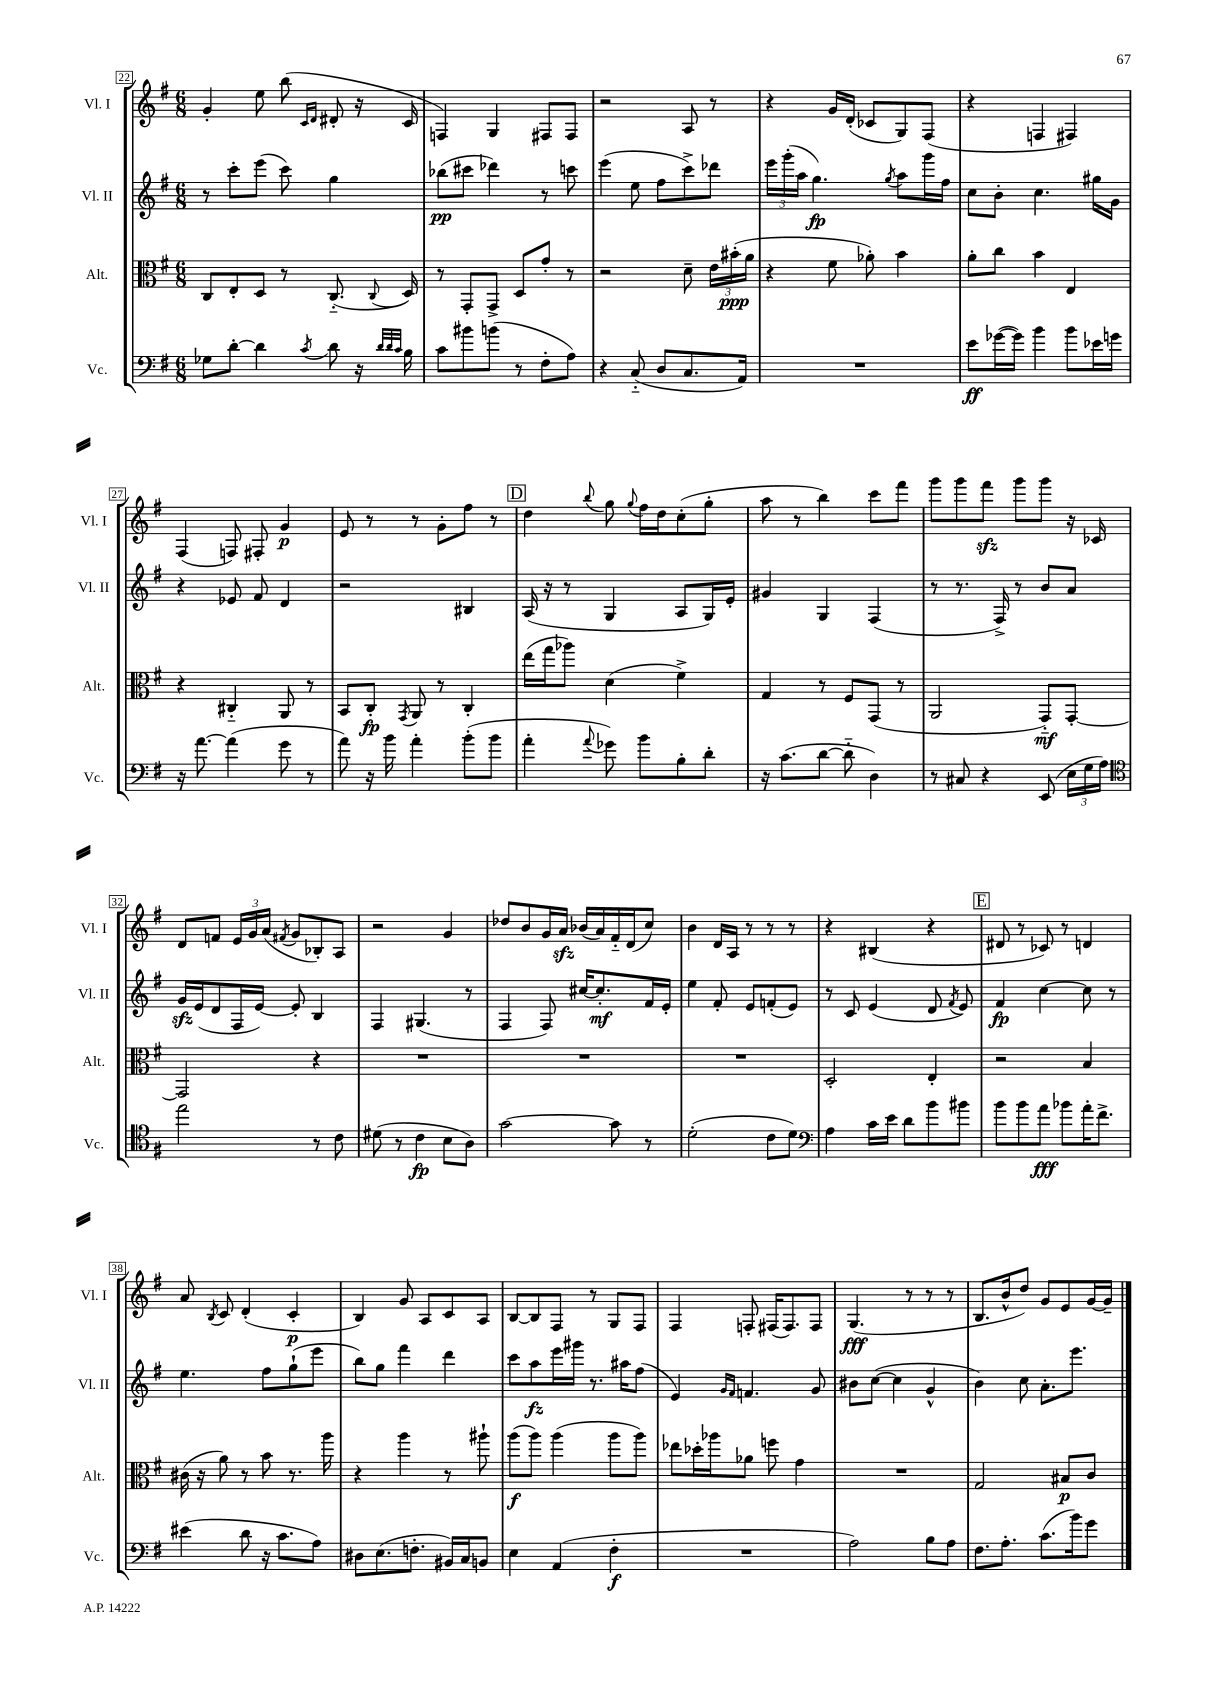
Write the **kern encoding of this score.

**kern	**kern	**kern	**kern
*staff4	*staff3	*staff2	*staff1
*clefF4	*clefC3	*clefG2	*clefG2
*k[f#]	*k[f#]	*k[f#]	*k[f#]
*M6/8	*M6/8	*M6/8	*M6/8
8G-	8C	8r	4g'
[8d'	8E'	8ccc'	.
4d]	8D	(8eee	8ee
.	8r	8ccc)	(8bb
.	.	.	16qqc
8qc	.	.	16qqd
8d	(8.C'~	4gg	8d#'
16r	.	.	16r
32qqd	.	.	.
32qqd	.	.	.
32qqc	8qqC	.	.
16B	16D)	.	16c
=	=	=	=
8c	8r	(8bb-	4F)
8b#	8GG'	8ccc#	.
(8b	8GG^	4ddd-)	4G
8r	8D	.	.
8F#'	8g'	8r	8F#
8A)	8r	8ccc	8F#
=	=	=	=
4r	2r	(4eee	2r
(8C'~	.	8ee	.
8D	.	8ff#	.
8.C	8d~	8ccc^)	8A
.	24e	8ddd-	8r
.	(24b#'	.	.
16AA)	.	.	.
.	24a	.	.
=	=	=	=
2.r	4r	24eee	4r
.	.	(24ggg'	.
.	.	24aa	.
.	.	4.gg)	.
.	8f#	.	16g
.	.	.	(16d'
.	8a-')	.	8c-
.	.	8qgg	.
.	4b	8aa	8G)
.	.	16ggg	(8F#
.	.	16ff#	.
=	=	=	=
8e	8a'	8cc	4r
([16g-	8cc	8b'	.
16g-])	.	.	.
4b	4b	4.cc	4F
8b	4E	.	4F#)
16e-	.	16gg#	.
16g	.	16g	.
=	=	=	=
16r	4r	4r	(4F#
[8.a	.	.	.
(4a]	4C#'~	8e-	8F)
.	.	8f#	8F#'
8g	8AA	4d	4g
8r	8r	.	.
=	=	=	=
8a)	8BB	2r	8e
16r	8C'	.	8r
16b	.	.	.
.	8qGG	.	.
4a'	8AA	.	8r
.	8r	.	8g'
(8b'	4C'	4B#	8ff#
8b	.	.	8r
=	=	=	=
4a'	(16ee	(16A	4dd
.	16gg	16r	.
.	8aa-)	8r	.
8qqa	.	.	8qqbb
8g-)	(4d	4G	8gg
.	.	.	8qqgg
8b	.	.	16ff#
.	.	.	16dd
8B'	4f#^)	8A	(8cc'
8d'	.	16G)	8gg'
.	.	16e'	.
=	=	=	=
16r	4G	4g#	8aa
(8.c	.	.	.
.	.	.	8r
[8d	8r	4G	4bb)
8d'~]	8F#	.	.
4D)	(8GG	(4F#	8ccc
.	8r	.	8fff#
=	=	=	=
8r	2AA	8r	8ggg
8C#	.	8.r	8ggg
4r	.	.	8fff#
.	.	16F#^)	.
.	.	8r	8ggg
(8EE	8GG'~)	8b	8ggg
24E	[8GG'	8a	16r
24G	.	.	.
.	.	.	16c-
24A)	.	.	.
=	=	=	=
*clefC4	*	*	*
2ee	2GG]	16g	8d
.	.	(16e	.
.	.	8d	8f
.	.	16F#	24e
.	.	.	24g
.	.	[16e)	.
.	.	.	(24a
.	.	.	8qf#
.	.	8e']	8g
8r	4r	4B	8B-')
8c	.	.	8A
=	=	=	=
(8d#	2.r	4F#	2r
8r	.	.	.
4c	.	(4.G#	.
8B	.	.	4g
8A)	.	8r	.
=	=	=	=
[2g	2.r	4F#	8dd-
.	.	.	8b
.	.	8F#)	16g
.	.	.	16a
.	.	[16cc#	(16b-
.	.	8.cc#']	16a)
8g]	.	.	16f#'~
.	.	.	(16d
8r	.	16f#	8cc)
.	.	16e'	.
=	=	=	=
(2d'	2.r	4ee	4b
.	.	8f#'	16d
.	.	.	16A
.	.	8e	8r
8c	.	(8f'	8r
8d)	.	8e)	8r
=	=	=	=
*clefF4	*	*	*
4A	2D'	8r	4r
.	.	8c	.
16c	.	(4e	(4B#
16e	.	.	.
8d	.	.	.
8b	4E'	8d	4r
.	.	8qf#	.
8b#	.	8e)	.
=	=	=	=
8b	2r	4f#	8d#
8b	.	.	8r
8a	.	[4cc	8c-)
8b-	.	.	8r
16a'	4B	8cc]	4d
8.f#^	.	.	.
.	.	8r	.
=	=	=	=
(4e#	(16c#	4.ee	8a
.	16r	.	.
.	.	.	8qB
.	8a)	.	8c
8d	8r	.	(4d'
16r	8b	8ff#	.
8.c	.	.	.
.	8.r	(8gg`	4c'
8A)	.	8eee	.
.	16aa	.	.
=	=	=	=
8D#	4r	8bb)	4B)
(8.E	.	8gg	.
.	4aa	4fff#	8g
8.F'	.	.	.
.	.	.	8A
16BB#)	8r	4ddd	8c
16C	.	.	.
8BB	8aa#`	.	8A
=	=	=	=
4E	(8aa	8ccc	[8B
.	8aa)	8aa	8B]
(4AA	(4aa	16eee	8F#
.	.	16ggg#	.
.	.	8.r	8r
4F#'	8aa	.	8G
.	.	16aa#	.
.	8aa)	(8ff#	8F#
=	=	=	=
2.r	8ee-	4e)	4F#
.	16dd-'	.	.
.	16aa-	.	.
.	.	16qqg	.
.	.	16qqf#	.
.	8a-	4.f	8F'
.	8ff	.	(16F#
.	.	.	8.F#)
.	4g	.	.
.	.	8g	8F#
=	=	=	=
2A)	2.r	8b#	(4.G
.	.	([8cc	.
.	.	4cc]	.
.	.	.	8r
8B	.	4g^^	8r
8A	.	.	8r
=	=	=	=
8.F#	2G	4b)	8.B
8.A'	.	.	16b^^
.	.	8cc	8dd)
(8.c	.	8.a'	8g
.	8B#	.	8e
16b)	.	8.eee	.
8g	8c	.	[16g
.	.	.	16g~]
==	==	==	==
*-	*-	*-	*-
